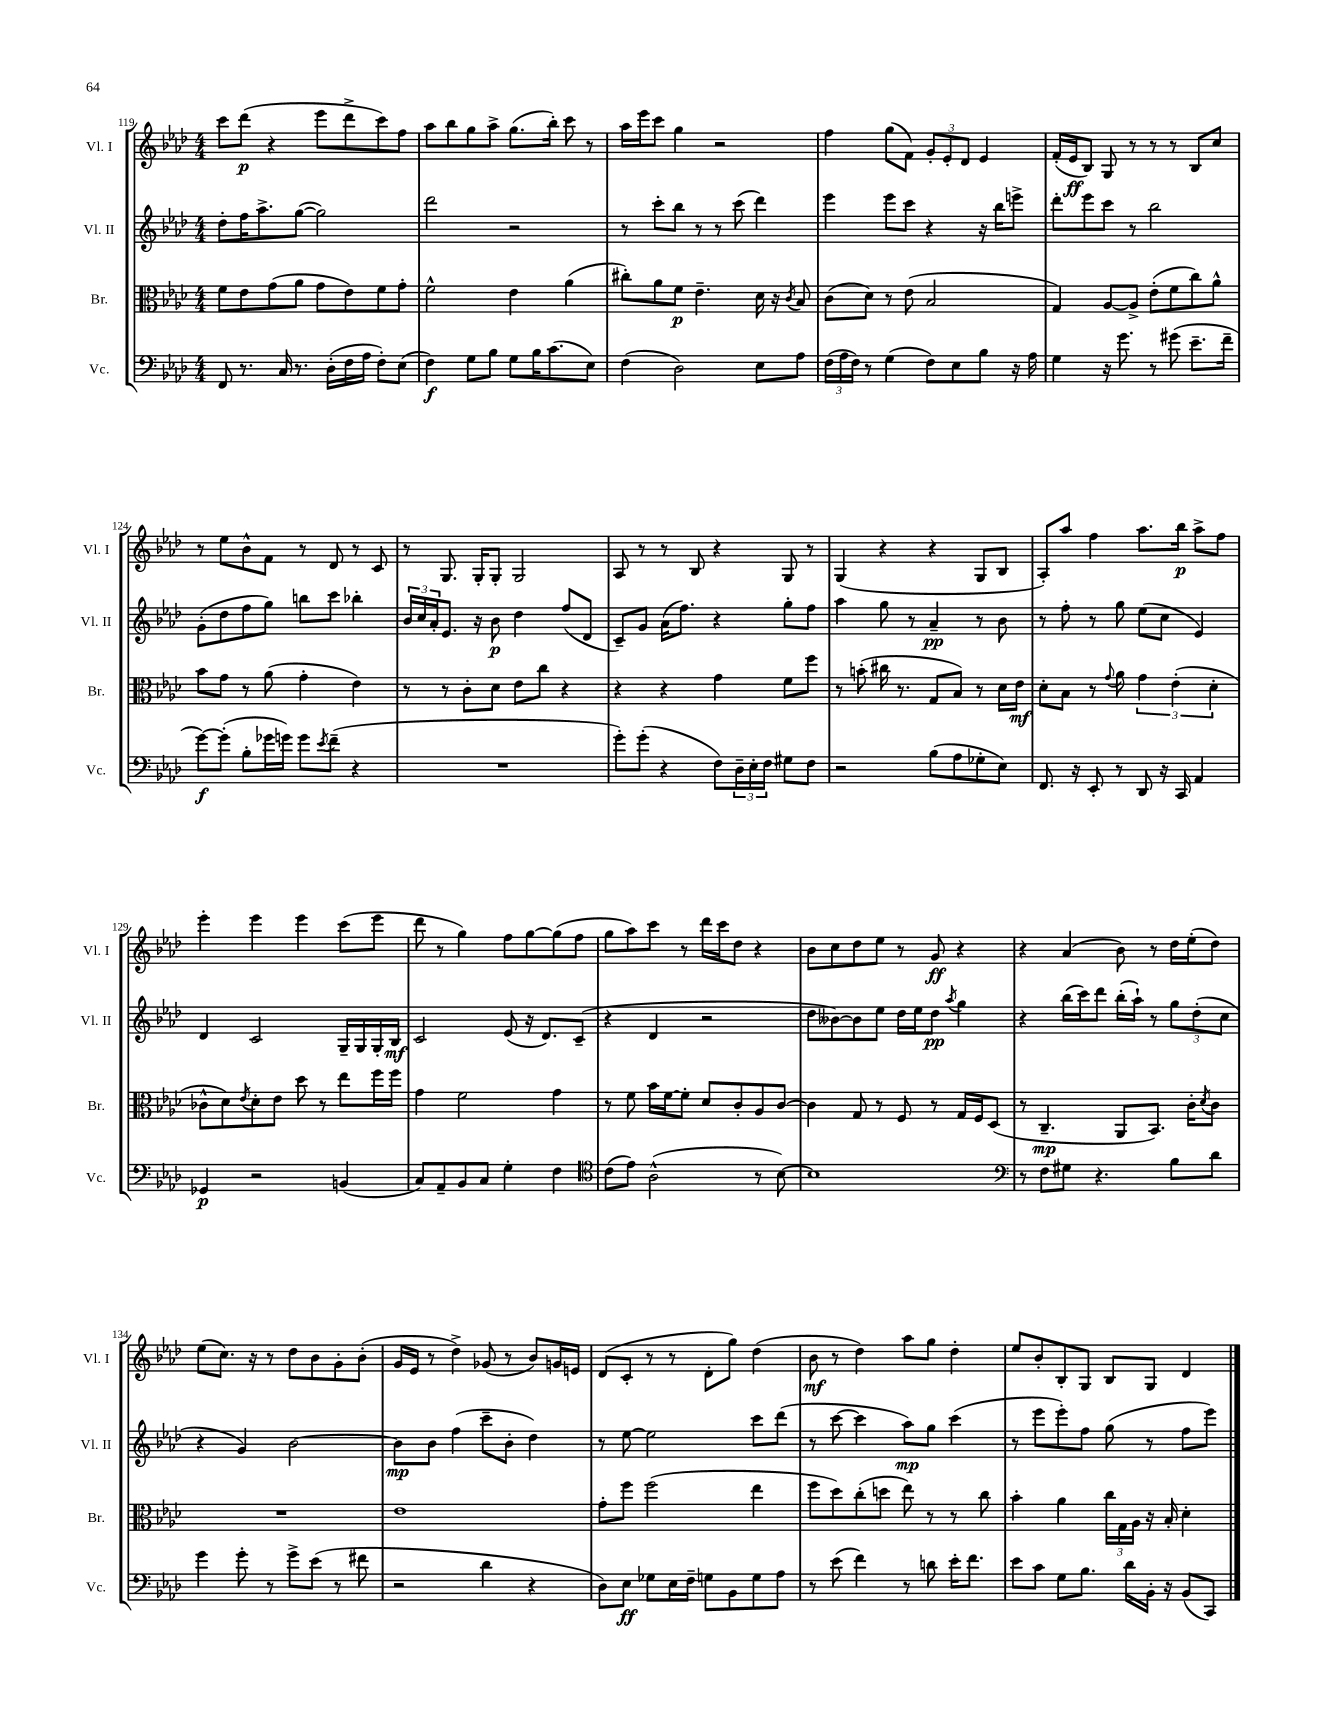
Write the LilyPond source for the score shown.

<<
\new StaffGroup <<
\new Staff = "s0" \with { instrumentName = "Vl. I" shortInstrumentName = "Vl. I" } {
    \clef treble \key aes \major \numericTimeSignature \time 4/4
    c'''8 des'''8\p( r4 ees'''8 des'''8-> c'''8) f''8 |
    aes''8 bes''8 g''8 aes''8-> g''8.( bes''16-.) c'''8 r8 |
    aes''16 ees'''16 c'''8 g''4 r2 |
    f''4 g''8( f'8) \tuplet 3/2 { g'8-. ees'8-. des'8 } ees'4 |
    f'16-.( ees'16\ff bes8) g8 r8 r8 r8 bes8 c''8 |
    r8 ees''8 bes'8-^ f'8 r8 des'8 r8 c'8 |
    r8 g8. g16-. g8-. g2 |
    aes8 r8 r8 bes8 r4 g8 r8 |
    g4( r4 r4 g8 bes8 |
    aes8-.) aes''8 f''4 aes''8. bes''16\p aes''8-> f''8 |
    ees'''4-. ees'''4 ees'''4 c'''8( ees'''8 |
    des'''8 r8 g''4) f''8 g''8~ g''8( f''8 |
    g''8 aes''8) c'''8 r8 des'''16 c'''16 des''8 r4 |
    bes'8 c''8 des''8 ees''8 r8 g'8\ff r4 |
    r4 aes'4( bes'8) r8 des''16 ees''16-.( des''8) |
    ees''8( c''8.) r16 r8 des''8 bes'8 g'8-. bes'8-.( |
    g'16 ees'16 r8 des''4->) ges'8( r8 bes'8) g'16 e'16 |
    des'8( c'8-. r8 r8 des'8-. g''8) des''4( |
    bes'8\mf r8 des''4) aes''8 g''8 des''4-. |
    ees''8 bes'8-. bes8-. g8 bes8 g8 des'4 \bar "|." |
}
\new Staff = "s1" \with { instrumentName = "Vl. II" shortInstrumentName = "Vl. II" } {
    \clef treble \key aes \major \numericTimeSignature \time 4/4
    des''8-. f''16 aes''8.-> g''8~( g''2) |
    des'''2 r2 |
    r8 c'''8-. bes''8 r8 r8 c'''8( des'''4) |
    ees'''4 ees'''8 c'''8 r4 r16 bes''16 e'''8-> |
    des'''8-. ees'''8 c'''8 r8 bes''2 |
    g'8-.( des''8 f''8 g''8) b''8 c'''8 bes''4-. |
    \tuplet 3/2 { bes'16 c''16 aes'16-. } ees'8. r16 bes'8\p des''4 f''8( des'8 |
    c'8--) g'8 aes'16( f''8.) r4 g''8-. f''8 |
    aes''4 g''8 r8 aes'4--\pp r8 bes'8 |
    r8 f''8-. r8 g''8 ees''8( c''8 ees'4) |
    des'4 c'2 g16-- g16 g16-. bes16\mf |
    c'2 ees'8( r16 des'8.) c'8--( |
    r4 des'4 r2 |
    des''8 beses'8~) beses'8 ees''8 des''16 ees''16 des''8\pp \acciaccatura { aes''8 } g''4 |
    r4 bes''16( c'''16) des'''8 bes''16-.( aes''16-!) r8 \tuplet 3/2 { g''8 des''8-.( c''8 } |
    r4 g'4) bes'2~ |
    bes'8\mp bes'8 f''4( c'''8-- bes'8-. des''4) |
    r8 ees''8~ ees''2 c'''8 des'''8( |
    r8 c'''8~ c'''4 aes''8\mp) g''8 c'''4( |
    r8 ees'''8 ees'''8-.) f''8 g''8( r8 f''8 ees'''8) \bar "|." |
}
\new Staff = "s2" \with { instrumentName = "Br." shortInstrumentName = "Br." } {
    \clef alto \key aes \major \numericTimeSignature \time 4/4
    f'8 ees'8 g'8( aes'8 g'8 ees'8) f'8 g'8-. |
    f'2-^ ees'4 aes'4( |
    cis''8-.) aes'8 f'8\p ees'4.-- des'16 r16 \acciaccatura { c'8 } bes8 |
    c'8( des'8) r8 ees'8( bes2 |
    g4) aes8~ aes8-> ees'8-.( f'8 c''8) aes'8-^ |
    bes'8 g'8 r8 aes'8( g'4-. ees'4) |
    r8 r8 c'8-. des'8 ees'8 c''8 r4 |
    r4 r4 g'4 f'8 f''8 |
    r8 b'8-.( cis''16 r8. g8 bes8) r8 des'16 ees'16\mf |
    des'8-. bes8 r8 \appoggiatura { g'8 } aes'8 \tuplet 3/2 { g'4 ees'4-.( des'4-. } |
    ces'8-^ des'8) \acciaccatura { ees'8 } des'8-. ees'8 des''8 r8 ees''8 f''16 f''16 |
    g'4 f'2 g'4 |
    r8 f'8 bes'16 f'16~ f'8-. des'8 c'8-. aes8 c'8~ |
    c'4 g8 r8 f8 r8 g16 f16 des8( |
    r8 c4.--\mp aes,8 bes,8.) c'16-. \acciaccatura { des'8 } c'8 |
    R1 |
    ees'1 |
    g'8-. f''8 f''2( ees''4 |
    f''8 des''8) c''8-.( d''8 ees''8) r8 r8 c''8 |
    bes'4-. aes'4 \tuplet 3/2 { c''16 g16 aes16 } r16 bes16-. des'4-. \bar "|." |
}
\new Staff = "s3" \with { instrumentName = "Vc." shortInstrumentName = "Vc." } {
    \clef bass \key aes \major \numericTimeSignature \time 4/4
    f,8 r8. c16 r8. des16-.( f16 aes16 f8-.) ees8( |
    f4\f) g8 bes8 g8 bes16 c'8.( ees8) |
    f4( des2) ees8 aes8 |
    \tuplet 3/2 { f16( aes16 f16) } r8 g4( f8) ees8 bes8 r16 aes16 |
    g4 r16 g'8. r8 gis'8( ees'8.-- f'16-- |
    g'8~\f) g'8-.( bes8-. ges'16 g'16) g'8 \acciaccatura { ees'8 } f'8--( r4 |
    R1 |
    g'8-.) g'8-.( r4 f8) \tuplet 3/2 { des16-- ees16-. f16 } gis8 f8 |
    r2 bes8( aes8 ges8-. ees8) |
    f,8. r16 ees,8-. r8 des,8 r16 c,16 aes,4 |
    ges,4\p r2 b,4( |
    c8) aes,8-- bes,8 c8 g4-. f4 |
    \clef tenor c'8( ees'8) aes2-^( r8 bes8~) |
    bes1 |
    \clef bass r8 f8 gis8 r4. bes8 des'8 |
    g'4 g'8-. r8 g'8-> ees'8( r8 fis'8 |
    r2 des'4 r4 |
    des8) ees8\ff ges8 ees16 f16-- g8 bes,8 g8 aes8 |
    r8 ees'8( f'4) r8 d'8 ees'16-. f'8. |
    ees'8 c'8 g8 bes8. des'16 bes,16-. r16 bes,8( c,8) \bar "|." |
}
>>
>>
\layout { \context { \Score currentBarNumber = #119 } }
